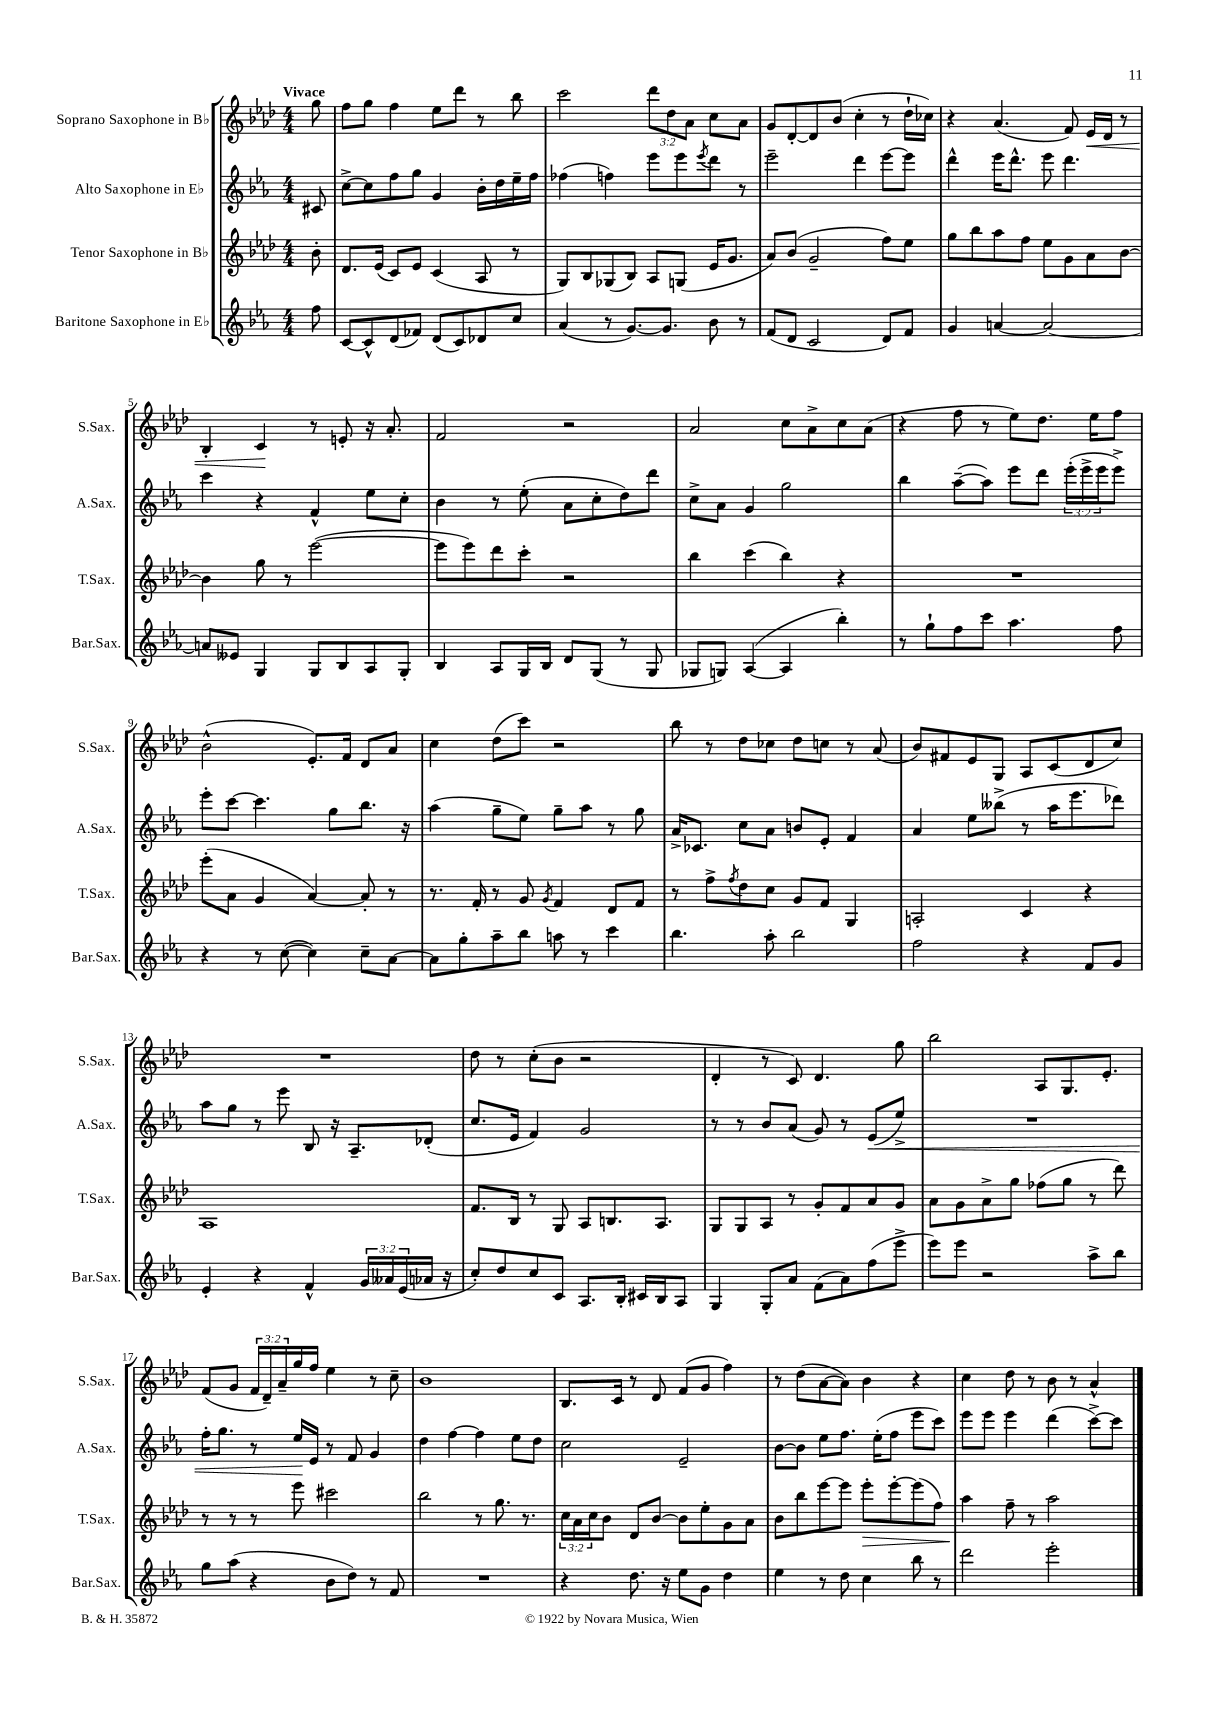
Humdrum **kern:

**kern	**kern	**dynam	**kern	**dynam	**kern	**dynam
*part4	*part3	*part3	*part2	*part2	*part1	*part1
*staff4	*staff3	*staff3	*staff2	*staff2	*staff1	*staff1
*I"Baritone Saxophone in E♭	*I"Tenor Saxophone in B♭	*	*I"Alto Saxophone in E♭	*	*I"Soprano Saxophone in B♭	*
*I'Bar.Sax.	*I'T.Sax.	*	*I'A.Sax.	*	*I'S.Sax.	*
*clefG2	*clefG2	*	*clefG2	*	*clefG2	*
*k[b-e-a-]	*k[b-e-a-d-]	*	*k[b-e-a-]	*	*k[b-e-a-d-]	*
*M4/4	*M4/4	*	*M4/4	*	*M4/4	*
=	=	=	=	=	=	=
!	!	!	!	!	!LO:TX:a:B:t=Vivace	!
8ff\	8b-'\	.	8c#X/	.	8gg\	.
=1	=1	=1	=1	=1	=1	=1
[8c/L	8.d-/L	.	[8cc^\L	.	8ff\L	.
8c^^/]	.	.	8cc\]	.	8gg\J	.
.	(16e-/Jk	.	.	.	.	.
(8d/	8c/L)	.	8ff\	.	4ff\	.
8f-X/J)	8e-/J	.	8gg\J	.	.	.
(8d/L	(4c/	.	4g/	.	8ee-\L	.
8c/)	.	.	.	.	8ddd-\J	.
8d-X/	8A-/	.	16b-'\LL	.	8r	.
.	.	.	16dd\	.	.	.
8cc/J	8r	.	16ee-~\	.	8bb-\	.
.	.	.	16ff\JJ	.	.	.
=2	=2	=2	=2	=2	=2	=2
(4a-/	8G/L)	.	(4ff-X\	.	2ccc\	.
.	8B-/	.	.	.	.	.
8r	(8G-X/	.	4ffn\)	.	.	.
[8.g/L)	8B-/J)	.	.	.	.	.
.	8A-/L	.	8eee-\L	.	12ddd-\L	.
8.g/J]	.	.	.	.	.	.
.	.	.	.	.	12dd-\	.
.	(8Gn/J	.	8eee-\	.	.	.
.	.	.	.	.	12a-\J	.
.	.	.	8qeee-/	.	.	.
8b-\	16e-/KL	.	8ddd\J	.	8cc\L	.
.	8.g/J	.	.	.	.	.
8r	.	.	8r	.	8a-\J	.
=3	=3	=3	=3	=3	=3	=3
(8f/L	8a-/L)	.	2eee-~\	.	8g/L	.
8d/J	(8b-/J	.	.	.	[8d-'/	.
2c/	2g~/	.	.	.	8d-/]	.
.	.	.	.	.	(8b-/J	.
.	.	.	4ddd\	.	4cc'\	.
8d/L)	8ff\L)	.	[8eee-\L	.	8r	.
8f/J	8ee-\J	.	8eee-\J]	.	16dd-`\LL	.
.	.	.	.	.	16cc-X\JJ)	.
=4	=4	=4	=4	=4	=4	=4
4g/	8gg\L	.	4ddd^^\	.	4r	.
.	8bb-\	.	.	.	.	.
[4an/	8aa-\	.	16eee-\KL	.	(4.a-/	.
.	.	.	8.ddd^^\J	.	.	.
.	8ff\J	.	.	.	.	.
2a/_	8ee-\L	.	8eee-\	.	.	.
.	8g\	.	4.ddd\	.	8f/)	.
!	!	!	!	!	!	!LO:HP:b
.	8a-\	.	.	.	16e-/LL	<
.	.	.	.	.	16d-/JJ	.
.	[8b-\J	.	.	.	8r	.
!!LO:LB:g=z
=5	=5	=5	=5	=5	=5	=5
8an/L]	4b-\]	.	4ccc\	.	4B-'/	.
8e--X/J	.	.	.	.	.	.
4G/	8gg\	.	4r	.	4c/	.
.	8r	.	.	.	.	.
8G/L	([2eee-\	.	4f^^/	.	8r	[
8B-/	.	.	.	.	8en'/	.
8A-/	.	.	8ee-\L	.	16r	.
.	.	.	.	.	8.a-'/	.
8G'/J	.	.	8cc'\J	.	.	.
=6	=6	=6	=6	=6	=6	=6
4B-/	8eee-\L]	.	4b-\	.	2f/	.
.	8eee-\)	.	.	.	.	.
8A-/L	8ddd-\	.	8r	.	.	.
16G/L	8ccc'\J	.	(8ee-'\	.	.	.
16B-/JJ	.	.	.	.	.	.
8d/L	2r	.	8a-\L	.	2r	.
(8G/J	.	.	8cc'\	.	.	.
8r	.	.	8dd\)	.	.	.
8G/	.	.	8ddd\J	.	.	.
=7	=7	=7	=7	=7	=7	=7
8G-X/L	4bb-\	.	8cc^\L	.	2a-/	.
8Gn/J)	.	.	8a-\J	.	.	.
([4A-/	(4ccc\	.	4g/	.	.	.
4A-/]	4bb-\)	.	2gg\	.	8cc\L	.
.	.	.	.	.	8a-^\	.
4bb-'\)	4r	.	.	.	8cc\	.
.	.	.	.	.	(8a-\J	.
=8	=8	=8	=8	=8	=8	=8
8r	1r	.	4bb-\	.	4r	.
8gg`\L	.	.	.	.	.	.
8ff\	.	.	([8aa-~\L	.	8ff\	.
8ccc\J	.	.	8aa-\J])	.	8r	.
4.aa-\	.	.	8eee-\L	.	8ee-\L)	.
.	.	.	8ddd\J	.	8.dd-\J	.
.	.	.	(24eee-'\LL	.	.	.
.	.	.	24eee-^\	.	.	.
.	.	.	.	.	16ee-\KL	.
.	.	.	24eee-\J	.	.	.
8ff\	.	.	8eee-^\J)	.	8ff\J	.
!!LO:LB:g=z
=9	=9	=9	=9	=9	=9	=9
4r	(8eee-'\L	.	8eee-'\L	.	(2b-^^\	.
.	8a-\J	.	[8ccc\J	.	.	.
8r	4g/	.	4.ccc\]	.	.	.
([8cc\	.	.	.	.	.	.
4cc\])	[4a-/)	.	.	.	8.e-'/L)	.
.	.	.	8gg\L	.	.	.
.	.	.	.	.	16f/Jk	.
8cc~\L	8a-'/]	.	8.bb-\J	.	8d-/L	.
[8a-\J	8r	.	.	.	8a-/J	.
.	.	.	16r	.	.	.
=10	=10	=10	=10	=10	=10	=10
8a-\L]	8.r	.	(4aa-\	.	4cc\	.
8gg'\	.	.	.	.	.	.
.	16f'/	.	.	.	.	.
8aa-~\	8r	.	8gg~\L	.	(8dd-\L	.
8bb-\J	8g/	.	8ee-\J)	.	8ccc\J)	.
.	8qg/	.	.	.	.	.
8aan\	4f/	.	8gg~\L	.	2r	.
8r	.	.	8aa-\J	.	.	.
4ccc\	8d-/L	.	8r	.	.	.
.	8f/J	.	8gg\	.	.	.
=11	=11	=11	=11	=11	=11	=11
4.bb-\	8r	.	16a-^/KL	.	8bb-\	.
.	.	.	8.c-X/J	.	.	.
.	8ff^\L	.	.	.	8r	.
.	8qff/	.	.	.	.	.
.	8dd-\	.	8cc\L	.	8dd-\L	.
8aa-'\	8cc\J	.	8a-\J	.	8cc-X\J	.
2bb-\	8g/L	.	8bn/L	.	8dd-\L	.
.	8f/J	.	8e-'/J	.	8ccn\J	.
.	4G/	.	4f/	.	8r	.
.	.	.	.	.	(8a-/	.
=12	=12	=12	=12	=12	=12	=12
2ff\	2An'/	.	4a-/	.	8b-/L)	.
.	.	.	.	.	8f#X/	.
.	.	.	8ee-\L	.	8e-/	.
.	.	.	(8bb--X^\J	.	8G/J	.
4r	4c/	.	8r	.	8A-/L	.
.	.	.	16aa-\KL	.	(8c/	.
.	.	.	8.eee-\	.	.	.
8f/L	4r	.	.	.	8d-/	.
8g/J	.	.	8ddd-X\J)	.	8cc/J)	.
!!LO:LB:g=z
=13	=13	=13	=13	=13	=13	=13
4e-'/	1A-	.	8aa-\L	.	1r	.
.	.	.	8gg\J	.	.	.
4r	.	.	8r	.	.	.
.	.	.	8eee-\	.	.	.
4f^^/	.	.	8B-/	.	.	.
.	.	.	16r	.	.	.
.	.	.	8.A-~/L	.	.	.
24g/LL	.	.	.	.	.	.
24a--X/	.	.	.	.	.	.
(24e-/	.	.	.	.	.	.
16a-X/JJ	.	.	(8d-X'/J	.	.	.
16r	.	.	.	.	.	.
=14	=14	=14	=14	=14	=14	=14
8cc'/L)	8.f/L	.	8.cc/L	.	8dd-\	.
8dd/	.	.	.	.	8r	.
.	16B-/Jk	.	16e-/Jk	.	.	.
8cc/	8r	.	4f/)	.	(8cc'\L	.
8c/J	8G/	.	.	.	8b-\J	.
8.A-/L	8A-/L	.	2g/	.	2r	.
.	8.Bn/	.	.	.	.	.
16B-'/Jk	.	.	.	.	.	.
16c#X/LL	.	.	.	.	.	.
16B-/J	8.A-/J	.	.	.	.	.
8A-/J	.	.	.	.	.	.
=15	=15	=15	=15	=15	=15	=15
4G/	8G/L	.	8r	.	4d-'/	.
.	8G/	.	8r	.	.	.
8G'/L	8A-/J	.	8b-/L	.	8r	.
8a-/J	8r	.	(8a-/J	.	8c/)	.
(8f\L	8g'/L	.	8g/)	.	4.d-/	.
8a-\)	8f/	.	8r	.	.	.
!	!	!	!	!LO:HP:b	!	!
(8ff\	8a-/	.	(8e-/L	<	.	.
8eee-^\J	8g/J	.	8ee-^/J)	.	8gg\	.
=16	=16	=16	=16	=16	=16	=16
8eee-\L)	8a-\L	.	1r	.	2bb-\	.
8eee-\J	8g\	.	.	.	.	.
2r	8a-^\	.	.	.	.	.
.	8gg\J	.	.	.	.	.
.	(8ff-X\L	.	.	.	8A-/L	.
.	8gg\J	.	.	.	8.G/	.
8aa-^\L	8r	.	.	.	.	.
.	.	.	.	.	8.e-'/J	.
8bb-\J	8ddd-\)	.	.	.	.	.
!!LO:LB:g=z
=17	=17	=17	=17	=17	=17	=17
8gg\L	8r	.	16ff'\KL	.	(8f/L	.
.	.	.	8.gg\J	.	.	.
(8aa-\J	8r	.	.	.	8g/J	.
4r	8r	.	8r	.	24f/LL	.
.	.	.	.	.	24d-~/)	.
.	.	.	.	.	24a-~/	.
.	8eee-\	.	16ee-/LL	.	16gg/	.
.	.	.	16e-/JJ	[	16ff/JJ	.
8b-\L	2ccc#X\	.	8r	.	4ee-\	.
8dd\J)	.	.	8f/	.	.	.
8r	.	.	4g/	.	8r	.
8f/	.	.	.	.	8cc~\	.
=18	=18	=18	=18	=18	=18	=18
1r	2bb-\	.	4dd\	.	1b-	.
.	.	.	[4ff\	.	.	.
.	8r	.	4ff\]	.	.	.
.	8.gg\	.	.	.	.	.
.	.	.	8ee-\L	.	.	.
.	8.r	.	.	.	.	.
.	.	.	8dd\J	.	.	.
=19	=19	=19	=19	=19	=19	=19
4r	24cc\LL	.	2cc\	.	8.B-/L	.
.	24a-\	.	.	.	.	.
.	24cc\J	.	.	.	.	.
.	8b-\J	.	.	.	.	.
.	.	.	.	.	16c/Jk	.
8.dd\	8d-/L	.	.	.	8r	.
.	[8b-/J	.	.	.	8d-/	.
16r	.	.	.	.	.	.
8ee-\L	8b-\L]	.	2e-~/	.	(8f/L	.
8g\J	8ee-'\	.	.	.	8g/J	.
4dd\	8g\	.	.	.	4ff\)	.
.	8a-\J	.	.	.	.	.
=20	=20	=20	=20	=20	=20	=20
4ee-\	8b-\L	.	[8b-\L	.	8r	.
.	8bb-\	.	8b-\J]	.	(8dd-\L	.
8r	[8eee-\	.	8ee-\L	.	[8a-\	.
8dd\	8eee-\J]	.	8.ff\J	.	8a-\J])	.
!	!	!LO:HP:b	!	!	!	!
4cc\	8eee-'\L	>	.	.	4b-\	.
.	.	.	(16ee-'\KL	.	.	.
.	[8eee-'\	.	8ff\J	.	.	.
8bb-\	(8eee-\]	.	8eee-\L	.	4r	.
8r	8ff\J)	.	8ccc\J)	.	.	.
=21	=21	=21	=21	=21	=21	=21
2ddd\	4aa-\	.	8eee-\L	.	4cc\	.
.	.	.	8eee-\J	.	.	.
.	8ff~\	]	4eee-\	.	8dd-\	.
.	8r	.	.	.	8r	.
2eee-'\	2aa-\	.	(4ddd\	.	8b-\	.
.	.	.	.	.	8r	.
.	.	.	[8ccc^\L)	.	4a-^^/	.
.	.	.	8ccc\J]	.	.	.
==	==	==	==	==	==	==
*-	*-	*-	*-	*-	*-	*-
